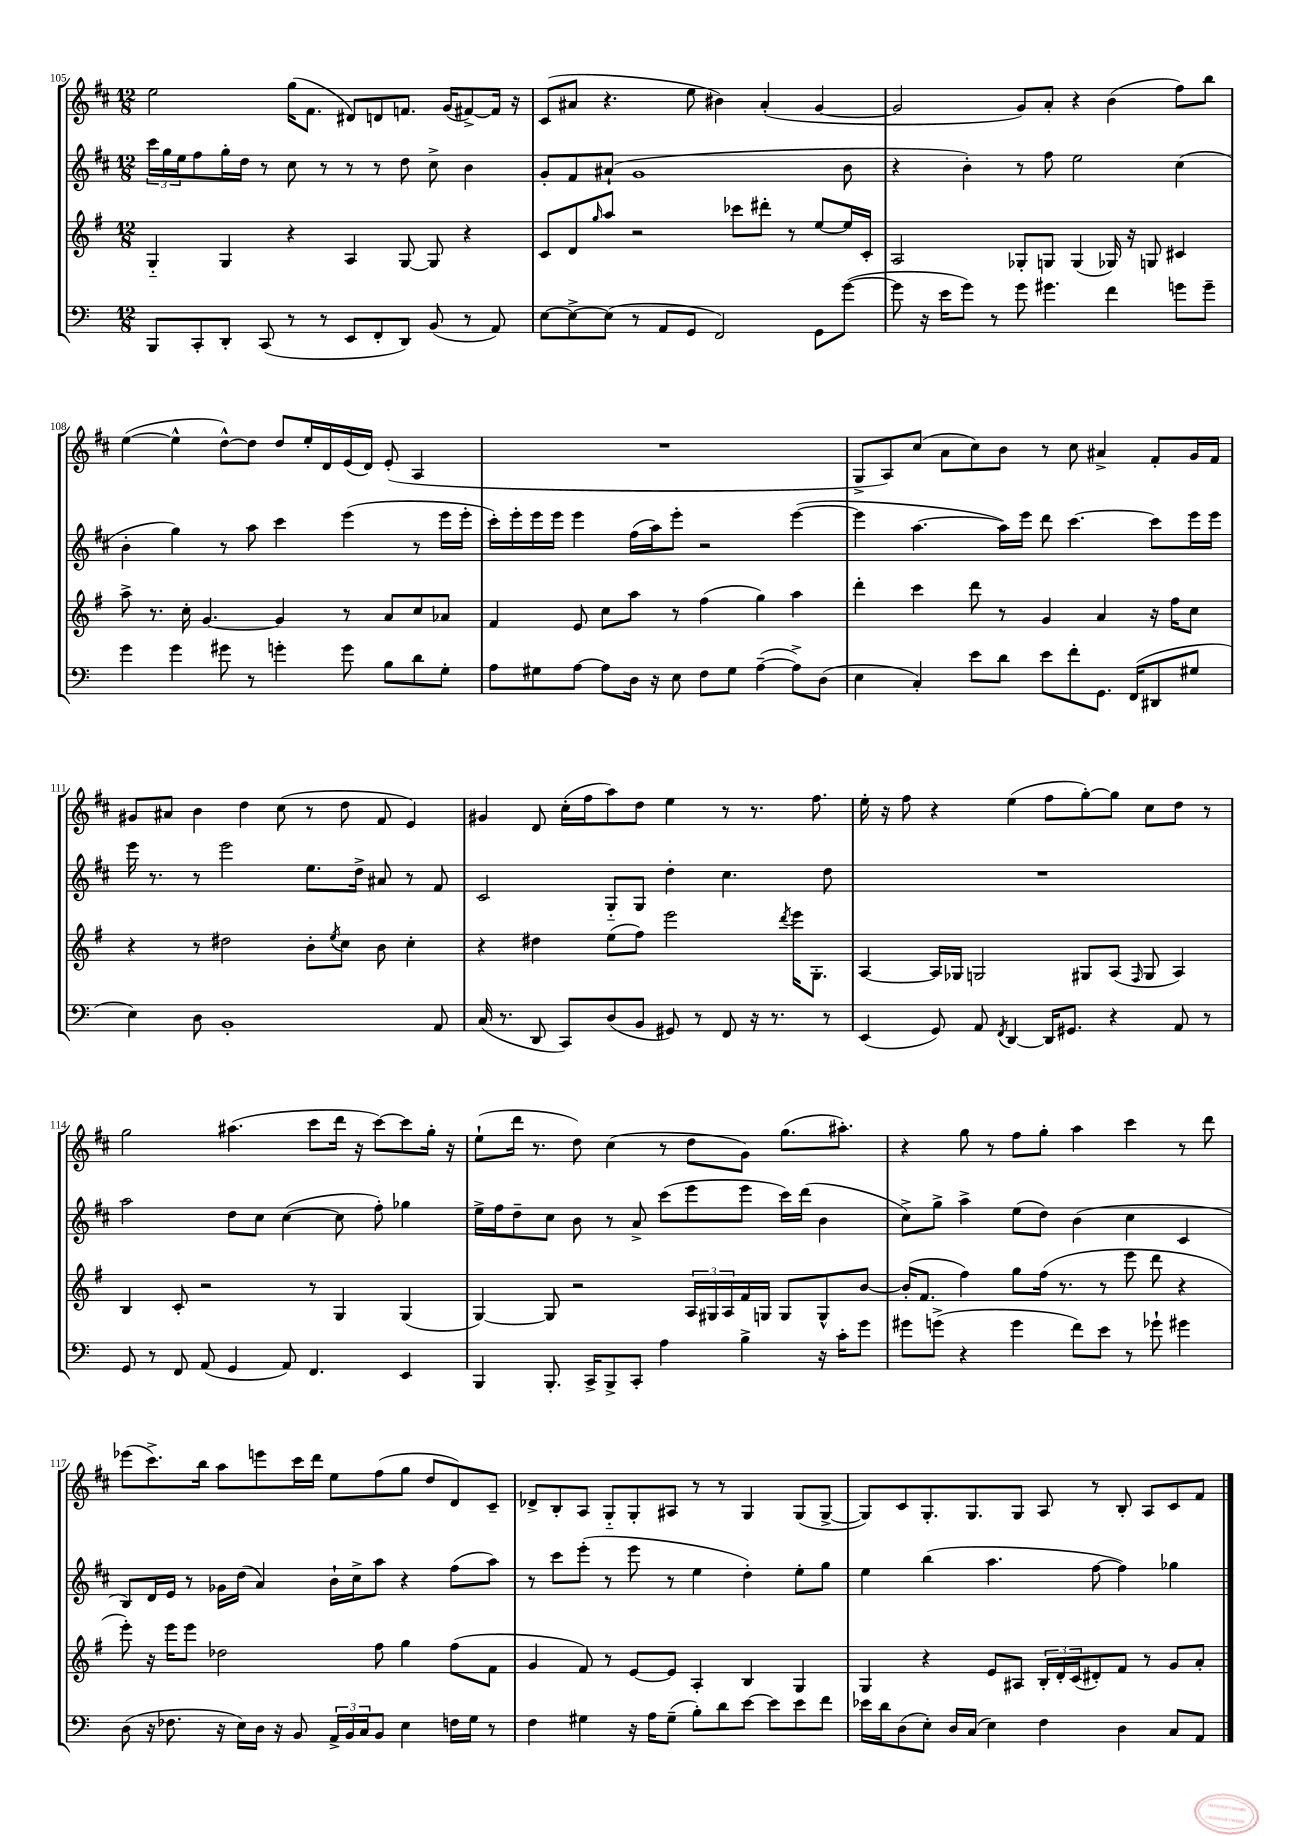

**kern	**kern	**kern	**kern
*part4	*part3	*part2	*part1
*staff4	*staff3	*staff2	*staff1
*clefF4	*clefG2	*clefG2	*clefG2
*k[]	*k[f#]	*k[f#c#]	*k[f#c#]
*M12/8	*M12/8	*M12/8	*M12/8
=105	=105	=105	=105
8BBB/L	4G/	24ccc#\LL	2ee\
.	.	24gg\	.
.	.	24ee\J	.
8CC'/	.	8ff#\	.
8DD'/J	4G/	16gg'\L	.
.	.	16dd\JJ	.
(8CC/	.	8r	.
8r	4r	8cc#\	(16gg\KL
.	.	.	8.f#\J
8r	.	8r	.
8EE/L	4A/	8r	8d#X/L)
8FF'/	.	8r	8dn/
8DD/J)	[8G/	8dd\	8.fn/J
(8BB/	8G/]	8cc#^\	.
.	.	.	(16g/KL
8r	4r	4b\	[8f#X^/)
8AA/)	.	.	16f#/Jk]
.	.	.	16r
=106	=106	=106	=106
[8E\L	8c/L	8g'/L	(8c#/L
8E^\_	8d/	8f#/	8a#X/J
.	16qqgg/	.	.
(8E\J]	8aa/J	(8a#X`/J	4.r
8r	2r	1g	.
8AA/L	.	.	.
8GG/J	.	.	8ee\
2FF/)	.	.	4b#X\)
.	8ccc-X\L	.	.
.	8ddd#X'\J	.	(4a#'/
.	8r	.	.
8GG\L	[8ee/L	.	[4g/
([8g\J	16ee/L]	8b\	.
.	16c'/JJ	.	.
=107	=107	=107	=107
8g\]	2A/	4r	2g/]
16r	.	.	.
16e\KL	.	.	.
8g\J)	.	4b'\)	.
8r	.	.	.
8g\	8G-X'/L	8r	8g/L)
4.g#X\	8Gn/J	8ff#\	8a'/J
.	(4G/	2ee\	4r
4f\	16G-X/)	.	(4b\
.	16r	.	.
.	8Gn/	.	.
8gn\L	4c#X/	(4cc#\	8ff#\L)
8g~\J	.	.	8bb\J
!!LO:LB:g=z
=108	=108	=108	=108
4g\	8aa^\	4b'\	([4ee\
.	8.r	.	.
4g\	.	4gg\)	4ee^^\]
.	16cc'\	.	.
.	[4.g/	.	.
8g#X\	.	8r	[8dd^^\L)
8r	.	8aa\	8dd\J]
4gn'\	4g/]	4ccc#\	8dd/L
.	.	.	16ee'/L
.	.	.	16d/
8g\	8r	(4eee\	(16e/
.	.	.	16d/JJ)
8B\L	8a/L	.	(8e'/
8d\	8cc/	8r	4A/
8G'\J	8a-X/J	16eee\LL	.
.	.	16eee'\JJ	.
=109	=109	=109	=109
8A\L	4f#/	16ccc#'\LL)	1.r
.	.	16eee'\	.
8G#X\	.	16eee\	.
.	.	16eee\JJ	.
[8A\J	8e/	4eee\	.
8A\L]	8cc\L	.	.
16D\Jk	8aa\J	(16ff#\LL	.
16r	.	16aa\J)	.
8E\	8r	8eee'\J	.
8F\L	(4ff#\	2r	.
8G#\J	.	.	.
([4A~\	4gg\)	.	.
8A^\L])	4aa\	([4eee\	.
(8D\J	.	.	.
=110	=110	=110	=110
4E\	4ddd'\	4eee\]	8G^/L
.	.	.	8A/)
4C'/)	4ccc\	[4.aa\	(8cc#/J
.	.	.	8a\L
8e\L	8ddd\	.	8cc#\)
8d\J	8r	16aa\LL])	8b\J
.	.	16eee\JJ	.
8e\L	4g/	8ddd\	8r
8f'\	.	[4.ccc#\	8cc#\
8.GG\J	4a/	.	4a#X^/
(16FF/KL	.	.	.
8DD#X/	16r	8ccc#\L]	8f#'/L
.	16ff#\KL	.	.
8G#X/J	8cc\J	16eee\L	16g/L
.	.	16eee\JJ	16f#/JJ
!!LO:LB:g=z
=111	=111	=111	=111
4E\)	4r	16eee\	8g#X/L
.	.	8.r	.
.	.	.	8a#X/J
8D\	8r	8r	4b\
1BB'	2dd#X\	2eee\	.
.	.	.	4dd\
.	.	.	(8cc#\
.	8b'\L	8.ee\L	8r
.	8qee/	.	.
.	8cc\J	.	8dd\
.	.	16dd^\Jk	.
.	8b\	8a#X/	8f#/
.	4cc'\	8r	4e/)
8AA/	.	8f#/	.
=112	=112	=112	=112
(16C/	4r	2c#/	4g#X/
8.r	.	.	.
8DD/	4dd#X\	.	8d/
8CC/L)	.	.	(16cc#'\LL
.	.	.	16ff#\J
(8D/	(8ee\L	8G/L	8aa\)
8BB/J	8ff#\J)	8G/J	8dd\J
8GG#X/)	2eee\	4dd'\	4ee\
8r	.	.	.
8FF/	.	4.cc#\	8r
16r	.	.	8.r
8.r	.	.	.
.	8qddd/	.	.
.	16eee\KL	.	.
.	8.G'\J	.	8.ff#\
8r	.	8dd\	.
=113	=113	=113	=113
(4EE/	[4A/	1.r	16ee'\
.	.	.	16r
.	.	.	8ff#\
8GG/)	16A/LL]	.	4r
.	16G-X/JJ	.	.
8AA/	2Gn/	.	.
8qFF/	.	.	.
[4DD/	.	.	(4ee\
16DD/KL]	.	.	8ff#\L
8.GG#X/J	.	.	.
.	8G#X/L	.	[8gg'\)
4r	(8A/J	.	8gg\J]
.	16qqF#/	.	.
.	8G#/	.	8cc#\L
8AA/	4A/)	.	8dd\J
8r	.	.	8r
!!LO:LB:g=z
=114	=114	=114	=114
8GG/	4B/	2aa\	2gg\
8r	.	.	.
8FF/	8c'/	.	.
(8AA/	2r	.	.
4GG/	.	8dd\L	(4.aa#X\
.	.	8cc#\J	.
8AA/)	.	([4cc#\	.
4.FF/	8r	.	8ccc#\L
.	4G/	8cc#\]	16ddd\Jk
.	.	.	16r
.	.	8ff#'\)	[8ccc#\L)
4EE/	(4G/	4gg-X\	8ccc#\]
.	.	.	16gg'\Jk
.	.	.	16r
=115	=115	=115	=115
4BBB/	[4G/)	16ee^\LL	(8ee`\L
.	.	16ff#\J	.
.	.	8dd~\	16ddd\Jk
.	.	.	8.r
8.BBB'/	8G/]	8cc#\J	.
.	2r	8b\	8dd\)
16CC^/KL	.	.	.
8BBB^/	.	8r	(4cc#\
8CC'/J	.	8a^/	.
4A\	.	(8ccc#\L	8r
.	24A/LL	8eee\	8dd\L
.	24G#X/	.	.
.	24A/	.	.
4B^\	16f#/	8eee\J	8g\J)
.	16Gn/JJ	.	.
.	8G/L	16ccc#\LL)	(8.gg\L
.	.	(16ddd\JJ	.
16r	8G^^/	4b\	.
16c'\KL	.	.	8.aa#X'\J)
8g\J	[8b/J	.	.
=116	=116	=116	=116
8g#X\L	(16b'/KL]	8cc#^\L)	4r
.	8.f#/J	.	.
(8gn^\J	.	8gg^\J	.
4r	4ff#\)	4aa^\	8gg\
.	.	.	8r
4g\	8gg\L	(8ee\L	8ff#\L
.	(16ff#\Jk	8dd\J)	8gg'\J
.	8.r	.	.
8f\L)	.	(4b\	4aa\
8e\J	8r	.	.
8r	8eee\	4cc#\	4ccc#\
8g-X`\	8ddd\	.	.
4g#X\	4r	4c#/	8r
.	.	.	8ddd\
!!LO:LB:g=z
=117	=117	=117	=117
(8D\	8eee'\)	8B/L)	(8eee-X\L
16r	16r	16d/L	8.ccc#^\)
8.F-X\	16eee\KL	16e/JJ	.
.	8eee\J	8r	.
.	.	.	16bb\Jk
16r	2dd-X\	16g-X\LL	8aa\L
16E\LL)	.	(16dd\JJ	.
16D\JJ	.	4a/)	8eeen\
16r	.	.	.
8BB/	.	.	16ccc#\L
.	.	.	16ddd\JJ
24AA^/LL	.	16b`\LL	8ee\L
24BB/	.	.	.
.	.	16cc#^\J	.
24C/J	.	.	.
8BB/J	8ff#\	8aa\J	(8ff#\
4E\	4gg\	4r	8gg\J
.	.	.	8dd/L
16Fn\LL	(8ff#\L	(8ff#\L	8d/)
16G\JJ	.	.	.
8r	8f#\J	8aa\J)	8c#~/J
=118	=118	=118	=118
4F\	4g/	8r	8d-X^/L
.	.	8ccc#\L	8B'/
4G#X\	8f#/)	(8eee'\J	8A/J
.	8r	8r	8G/L
16r	[8e/L	8eee\	8G'/
16A\KL	.	.	.
(8G#~\J	8e/J]	8r	8A#X/J
8B'\L)	4A'/	4ee\	8r
8d\	.	.	8r
[8e\J	4B/	4dd'\)	4G/
8e\L]	.	.	.
8e\	4G/	8ee'\L	(8G/L
8f\J	.	8gg\J	[8G^/J
=119	=119	=119	=119
16e-X\LL	4G/	4ee\	8G/L])
16d\J	.	.	.
(8D\	.	.	8c#/
8E'\J)	4r	(4bb\	8.G'/
16D/LL	.	.	.
(16C/JJ	.	.	8.G/
4E\)	8e/L	4.aa\	.
.	8A#X/J	.	8G/J
4F\	24B'/LL	.	8A/
.	24d'/	.	.
.	(24c/J	.	.
.	8d#X'/)	[8ff#\	8r
4D\	8f#/J	4ff#\])	8B'/
.	8r	.	8A/L
8C/L	8g/L	4gg-X\	8c#/
8AA/J	8a'/J	.	8f#/J
==	==	==	==
*-	*-	*-	*-
